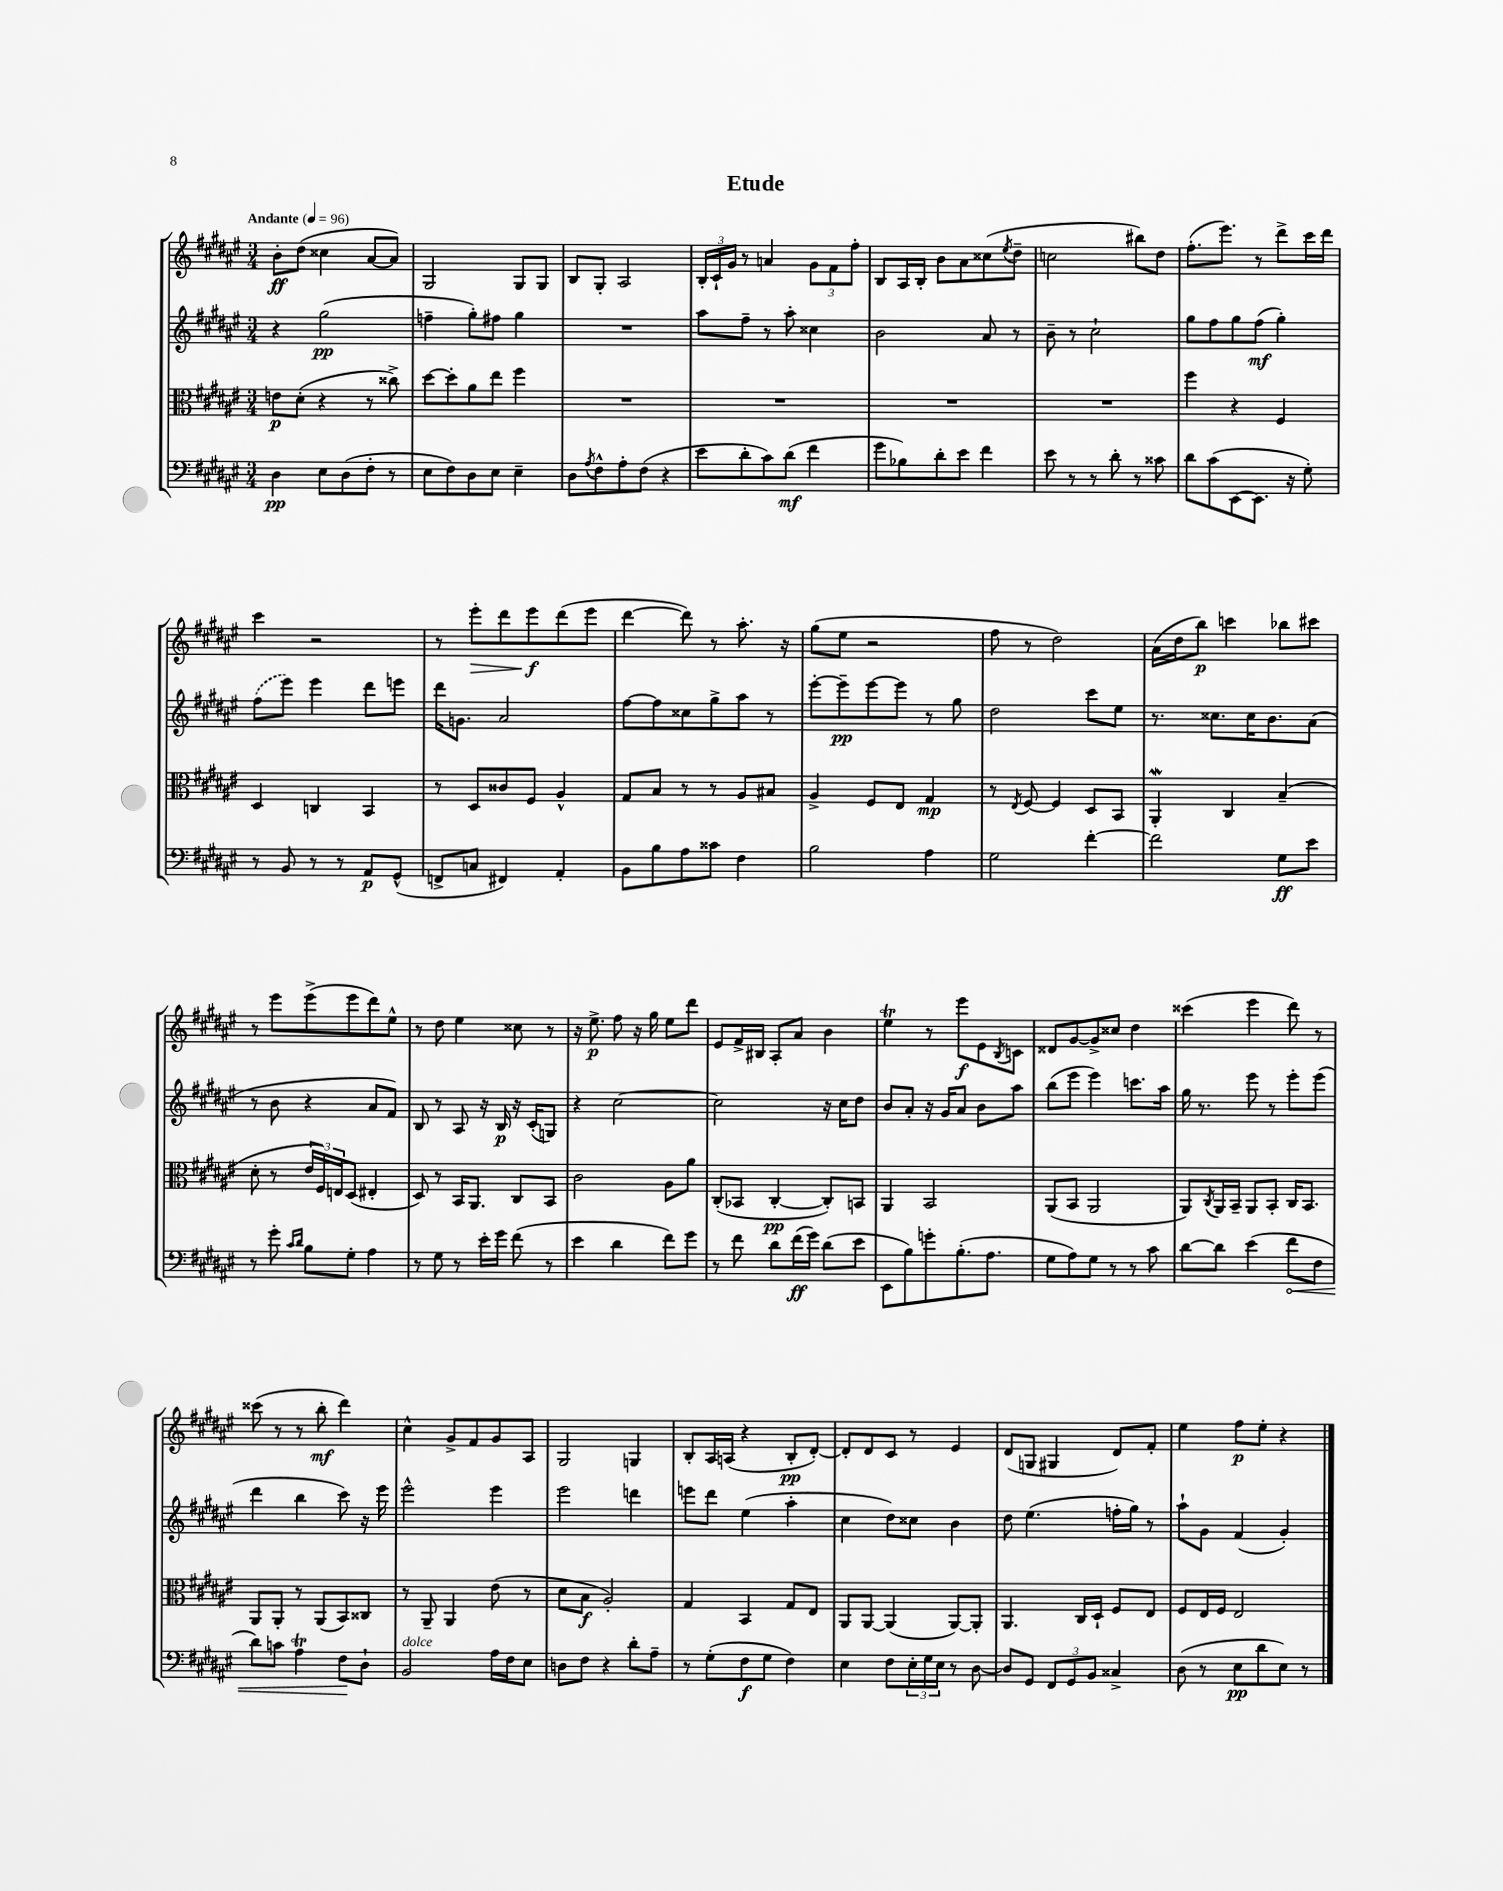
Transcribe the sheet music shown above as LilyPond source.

\header { title = "Etude" }
<<
\new StaffGroup <<
\new Staff = "s0" {
    \clef treble \key fis \major \numericTimeSignature \time 3/4 \tempo "Andante" 4 = 96
    b'8-.\ff dis''8( cisis''4 ais'8~ ais'8) |
    gis2 gis8 gis8 |
    b8 gis8-. ais2 |
    \tuplet 3/2 { b16-. cis'16-! gis'16 } r8 a'4 \tuplet 3/2 { gis'8 fis'8 fis''8-. } |
    b8 ais16 b16-. b'8 ais'8 cisis''8( \acciaccatura { eis''8 } dis''8-- |
    c''2 bis''8) dis''8 |
    fis''8.-.( eis'''8.) r8 dis'''8-> cis'''16 dis'''16 |
    cis'''4 r2 |
    r8 eis'''8-.\> dis'''8 eis'''8\f\! dis'''8( eis'''8 |
    dis'''4~ dis'''8) r8 ais''8.-. r16 |
    gis''8( eis''8 r2 |
    fis''8 r8 dis''2) |
    ais'16( dis''16 b''8\p) c'''4 bes''8 cis'''8 |
    r8 eis'''8 eis'''8->( eis'''8 dis'''8) eis''8-^ |
    r8 dis''8 eis''4 cisis''8 r8 |
    r16 eis''8.->\p fis''8 r16 gis''16 eis''8 dis'''8 |
    eis'8 fis'16-> bis16 ais8-. ais'8 b'4 |
    eis''4\trill r8 eis'''8\f eis'8 \acciaccatura { b8 } c'8 |
    disis'8 gis'8~ gis'8-> cisis''8 dis''4 |
    cisis'''4( eis'''4 dis'''8) r8 |
    cisis'''8( r8 r8 b''8-.\mf dis'''4) |
    cis''4-^ gis'8-> fis'8 gis'8 ais8 |
    gis2 g4 |
    b8-. ais16 a16( r4 b8-.\pp dis'8~-.) |
    dis'8-. dis'8 cis'8 r8 eis'4 |
    dis'8( g8 gis4 dis'8) fis'8-. |
    eis''4 fis''8\p eis''8-. r4 \bar "|." |
}
\new Staff = "s1" {
    \clef treble \key fis \major \numericTimeSignature \time 3/4
    r4 gis''2\pp( |
    f''4-- gis''8-.) fis''8 gis''4 |
    R2. |
    ais''8 fis''8-- r8 ais''8-. cisis''4 |
    b'2 ais'8 r8 |
    b'8-- r8 cis''2-! |
    gis''8 fis''8 gis''8 fis''8\mf( gis''4-.) |
    \once \slurDashed fis''8( eis'''8) eis'''4 dis'''8 e'''8 |
    dis'''16 g'8. ais'2 |
    fis''8~ fis''8 cisis''8 gis''8-> ais''8 r8 |
    eis'''8~-. eis'''8--\pp eis'''8~ eis'''8 r8 gis''8 |
    dis''2 cis'''8 eis''8 |
    r8. cisis''8. cisis''16 b'8. ais'8( |
    r8 b'8 r4 ais'8 fis'8) |
    b8 r8 ais8 r16 b16\p r16 cis'16-.( g8) |
    r4 cis''2~ |
    cis''2 r16 cis''16 dis''8 |
    b'8 ais'8-. r16 gis'16 ais'8 b'8 ais''8 |
    b''8( eis'''8 eis'''4) c'''8. ais''16 |
    gis''16 r8. eis'''8 r8 eis'''8-. eis'''8( |
    dis'''4 b''4 cis'''8) r16 eis'''16 |
    eis'''2-^ eis'''4 |
    eis'''2 d'''4 |
    e'''8 dis'''8 eis''4( ais''4-. |
    cis''4 dis''8) cisis''8 b'4 |
    dis''8 eis''4.( f''16-. gis''16) r8 |
    ais''8-! gis'8 fis'4( gis'4-.) \bar "|." |
}
\new Staff = "s2" {
    \clef alto \key fis \major \numericTimeSignature \time 3/4
    e'8\p dis'8-.( r4 r8 cisis''8->) |
    dis''8~ dis''8-. ais'8 eis''8 fis''4 |
    R2. |
    R2. |
    R2. |
    R2. |
    fis''4 r4 fis4 |
    dis4 c4 b,4 |
    r8 dis8 cisis'8 fis8 ais4-^ |
    gis8 b8 r8 r8 ais8 bis8 |
    ais4-> fis8 eis8 gis4\mp |
    r8 \acciaccatura { eis8 } fis8~ fis4 dis8 b,8 |
    ais,4-.\mordent cis4 b4--( |
    dis'8-. r8 \tuplet 3/2 { eis'16 fis16) e16 } dis8( eis4-. |
    dis8) r8 b,16 ais,8. cis8 b,8 |
    cis'2 ais8 ais'8 |
    cis8-.( bes,8 cis4~-.\pp cis8-.) b,8 |
    ais,4 b,2 |
    ais,8( b,8 ais,2 |
    ais,8) \acciaccatura { cis8 } ais,16 b,16-- ais,8 b,8-. cis16 b,8. |
    ais,8 ais,8-. r8 ais,8( b,8) cisis8 |
    r8 ais,8-- ais,4 eis'8( r8 |
    dis'8 b8\f ais2-.) |
    gis4 b,4 gis8 eis8 |
    ais,8 ais,8~ ais,4( ais,8~) ais,8-. |
    ais,4. cis16 dis16-! fis8 eis8 |
    fis8 eis16 fis16 eis2 \bar "|." |
}
\new Staff = "s3" {
    \clef bass \key fis \major \numericTimeSignature \time 3/4
    dis4\pp eis8 dis8( fis8-. r8 |
    eis8 fis8) dis8 eis8 eis4-- |
    dis8 \acciaccatura { ais8 } fis8-^ ais8-. fis8( r4 |
    eis'8 dis'8-. cis'8) dis'8\mf( fis'4 |
    gis'8 bes8) dis'8-. eis'8 fis'4 |
    eis'8 r8 r8 dis'8-. r8 cisis'8 |
    dis'8 cis'8( eis,8~ eis,8. r16 gis8-.) |
    r8 b,8 r8 r8 ais,8\p gis,8-^( |
    f,8-> c8 fis,4) ais,4-. |
    b,8 b8 ais8 cisis'8 fis4 |
    b2 ais4 |
    gis2 fis'4~-. |
    fis'2 gis8\ff eis'8 |
    r8 gis'8-. \grace { cis'16 dis'16 } b8 gis8-. ais4 |
    r8 gis8 r8 eis'16-. gis'16 fis'8( r8 |
    eis'4 dis'4 fis'8) gis'8 |
    r8 fis'8 dis'8 fis'16\ff( gis'16) dis'8( eis'8 |
    eis,8 b8) g'8-. b8.-.( ais8. |
    gis8 ais8) gis8 r8 r8 cis'8 |
    dis'8~ dis'8 eis'4( \once \override Hairpin.circled-tip = ##t fis'8\< fis8 |
    dis'8) c'8 ais4\trill fis8\! dis8-! |
    b,2^\markup { \italic "dolce" } ais16 fis16 eis8 |
    d8 fis8 r4 dis'8-. ais8-- |
    r8 gis8-.( fis8\f gis8 fis4) |
    eis4 fis8 \tuplet 3/2 { eis16-. gis16 eis16 } r8 dis8~ |
    dis8 gis,8 \tuplet 3/2 { fis,8 gis,8 b,8 } cisis4-> |
    dis8( r8 eis8\pp dis'8 eis8) r8 \bar "|." |
}
>>
>>
\layout { \context { \Score \remove "Bar_number_engraver" } }
